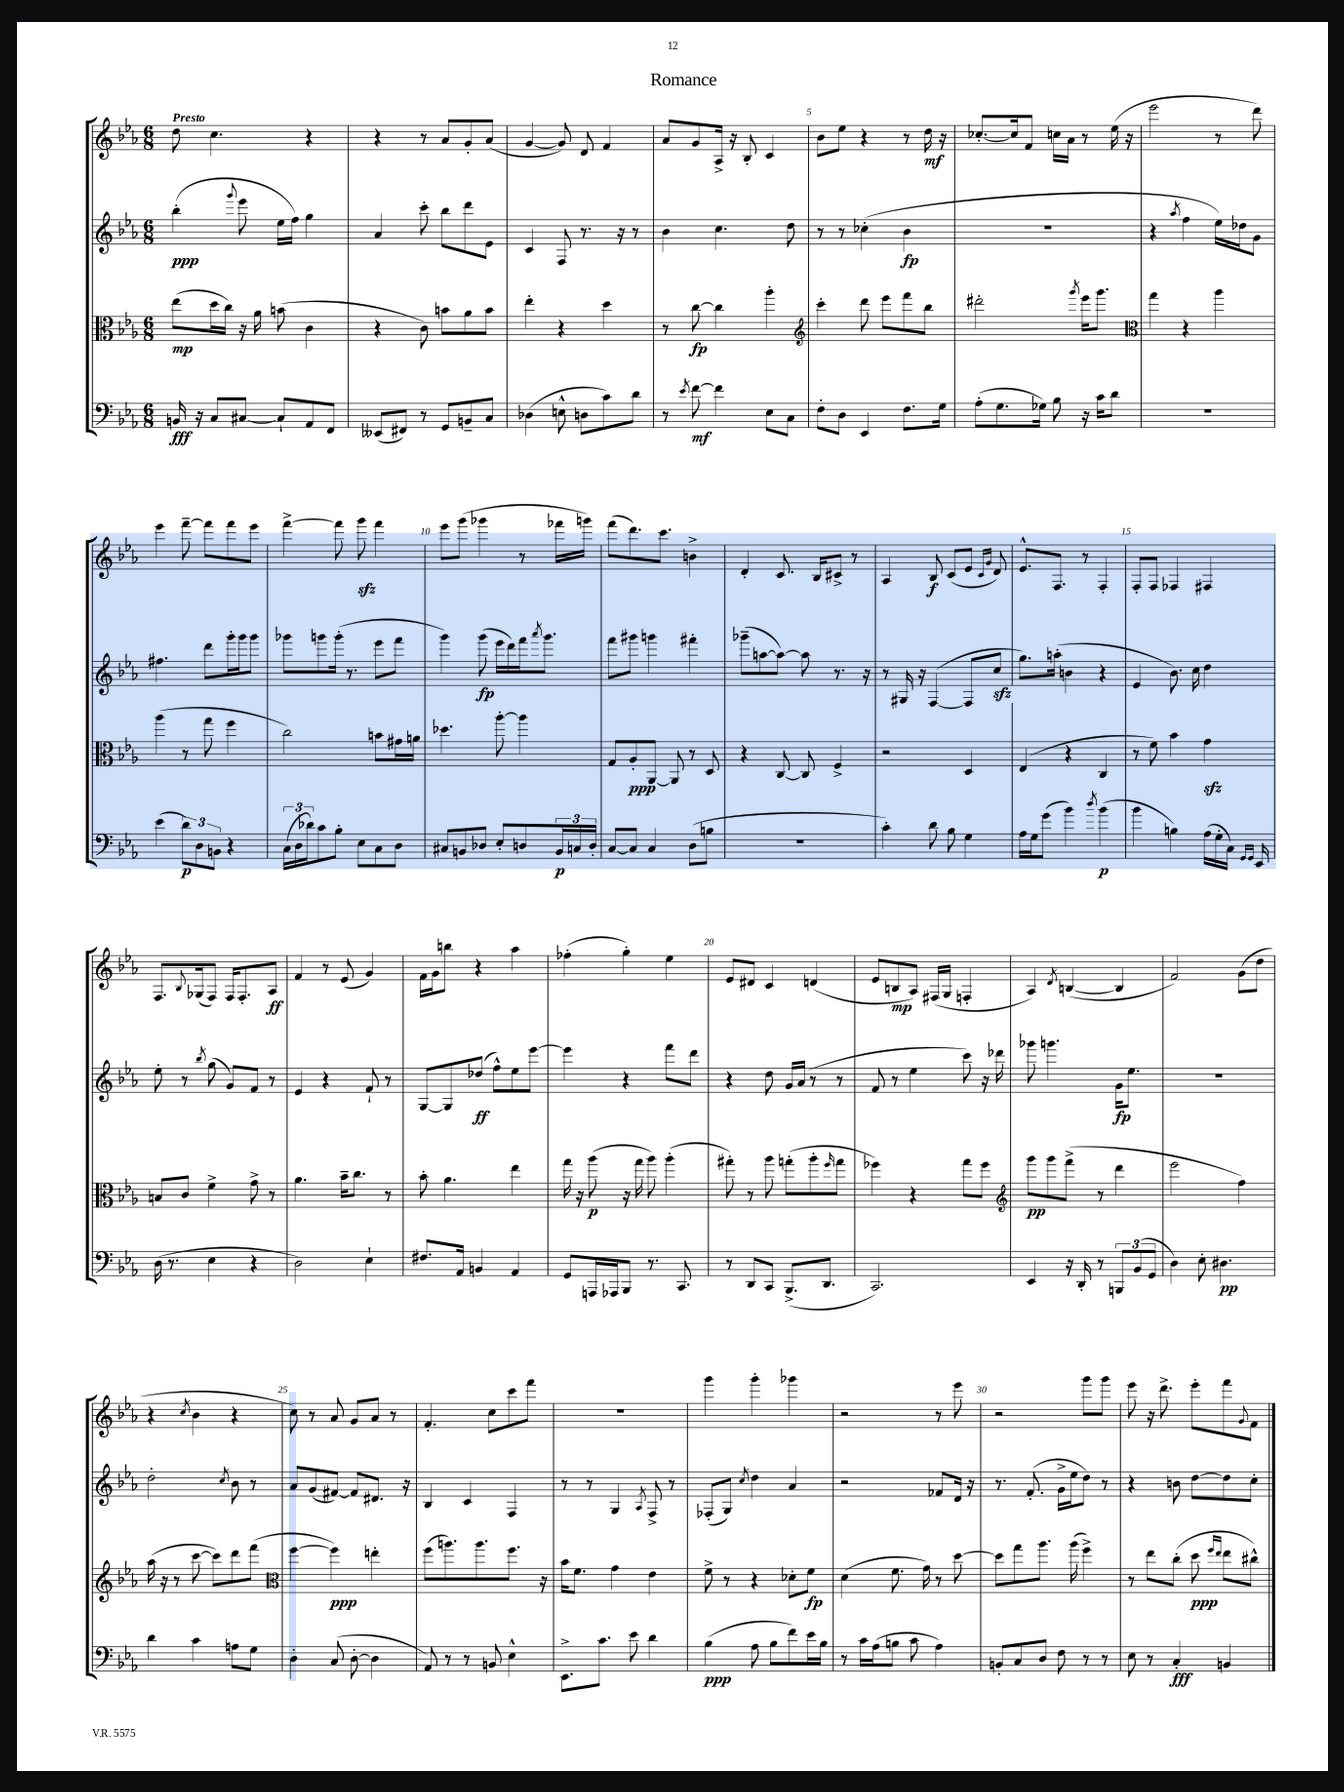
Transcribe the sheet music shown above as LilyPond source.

\header { title = "Romance" }
<<
\new StaffGroup <<
\new Staff = "s0" {
    \clef treble \key ees \major \numericTimeSignature \time 6/8 \tempo "Presto"
    d''8 c''4. r4 |
    r4 r8 aes'8 g'8-. aes'8( |
    g'4~ g'8) d'8 f'4 |
    aes'8 g'8 aes16-> r16 bes8-. c'4 |
    bes'8 ees''8 r4 r8 d''16\mf r16 |
    ces''8.~-. ces''16 f'8 c''16 aes'16 r8 ees''16( r16 |
    ees'''2 r8 d'''8) |
    ees'''4 f'''8~-- f'''8 f'''8 ees'''8 |
    f'''4~-> f'''8 g'''8\sfz f'''4 |
    ees'''8 g'''8( ges'''4 r8 fes'''16 g'''16) |
    f'''8( d'''8.) c'''8. b'4-> |
    d'4-. c'8. bes16 cis'8-> r8 |
    aes4 bes8\f c'8( ees'8 \grace { c'16 g'16 } d'8) |
    ees'8.-^ f8. r8 f4-. |
    f8-. f8 fes4 fis4 |
    f8. \appoggiatura { bes8 } ges16( f8) f16 f8.-. aes8\ff |
    f'4 r8 ees'8( g'4) |
    f'16 g'16 b''8 r4 aes''4 |
    fes''4-.( g''4-.) ees''4 |
    ees'8 dis'8 c'4 d'4( |
    ees'8 b8\mp aes8) fis16( g16 f4-. |
    aes4) \acciaccatura { d'8 } b4~( b4 |
    f'2) g'8( d''8 |
    r4 \acciaccatura { c''8 } bes'4 r4 |
    c''8) r8 aes'8 g'8 aes'8 r8 |
    f'4.-. c''8 c'''8 f'''8 |
    R2. |
    g'''4 g'''4-. ges'''4 |
    r2 r8 ees'''8 |
    r2 g'''8 g'''8 |
    ees'''8 r16 d'''8.-> ees'''8-. f'''8 \appoggiatura { g'8 } f'8 \bar "|." |
}
\new Staff = "s1" {
    \clef treble \key ees \major \numericTimeSignature \time 6/8
    bes''4-.\ppp( \appoggiatura { g'''8 } ees'''8 ees''16 f''16) g''4 |
    aes'4 c'''8-. bes''8 d'''8 ees'8 |
    c'4 f8 r8. r16 r8 |
    bes'4 c''4. d''8 |
    r8 r8 ces''4-.( bes'4\fp |
    R2. |
    r4 \acciaccatura { aes''8 } f''4 ees''16) des''16 g'8 |
    fis''4. d'''8 g'''16-. g'''16 g'''8 |
    ges'''8 g'''8 g'''16-.( r8. ees'''8 f'''8 |
    g'''4) g'''8\fp( ees'''16 d'''16) f'''16 \acciaccatura { aes'''8 } g'''8. |
    f'''8 gis'''8 g'''4 fis'''4-. |
    ges'''8--( a''8~ a''8~) a''8 r8. r16 |
    r8 gis16 r16 f4~( f8 c''8\sfz |
    g''8.) a''16-.( b'4 r4 |
    ees'4 bes'8.) c''16 d''4 |
    ees''8-. r8 \acciaccatura { bes''8 } g''8( g'8) f'8 r8 |
    ees'4 r4 f'8-! r8 |
    g8~ g8 des''8\ff( f''8-^) ees''8 ees'''8~ |
    ees'''4 r4 f'''8 d'''8 |
    r4 d''8 g'16 aes'16( r8 r8 |
    f'8 r8 ees''4 c'''8) r16 des'''16 |
    ges'''8 g'''4. g'16\fp ees''8. |
    R2. |
    d''2-. \acciaccatura { c''8 } bes'8 r8 |
    aes'8 g'8( fis'8~) fis'8 dis'8. r16 |
    bes4 c'4 f4 |
    r8 r8 g4 \acciaccatura { aes8 } f8-> r8 |
    fes8-.( g8) \acciaccatura { c''8 } d''4 aes'4 |
    r2 fes'8 d'16 r16 |
    r8. f'8.-.( g'16-> ees''16 d''8) r8 |
    r4 b'8 d''8~ d''8 c''8-. \bar "|." |
}
\new Staff = "s2" {
    \clef alto \key ees \major \numericTimeSignature \time 6/8
    ees''8\mp( d''16 c''16) r16 aes'16 b'8( c'4 |
    r4 c'8) b'8 aes'8 b'8 |
    ees''4-. r4 d''4 |
    r8 c''8~\fp c''4 aes''4-. |
    \clef treble c'''4-. d'''8 ees'''8 f'''8 bes''8 |
    dis'''2-. \acciaccatura { g'''8 } ees'''16 g'''8. |
    \clef alto g''4 r4 aes''4 |
    aes''4( r8 g''8 f''4 |
    c''2) b'8 gis'16 a'16 |
    des''4. aes''8~-. aes''4 |
    g8 aes8-.\ppp aes,8~ aes,8 r8 d8 |
    r4 c8~ c8 f4-> |
    r2 d4 |
    ees4( r4 c4 |
    r8 f'8) bes'4 g'4\sfz |
    b8 c'8 f'4-> g'8-> r8 |
    aes'4. bes'16-- c''8. r8 |
    bes'8-. aes'4. ees''4 |
    g''16 r16 aes''8\p( r16 g''16 aes''8) aes''4-.( |
    gis''8-.) r8 aes''8 g''8-.( aes''8-. \grace { f''16 } g''8 |
    fes''4) r4 g''8 fes''8 |
    \clef treble g'''8\pp g'''8 f'''8->( r8 d'''4 |
    ees'''2 f''4) |
    aes''16( r16 r8 c'''8~ c'''8) d'''8 f'''8( |
    \clef alto f''4~ f''4\ppp) e''4-. |
    f''8( a''8.) a''8. f''8. r16 |
    bes'16 f'8. g'4 ees'4 |
    f'8-> r8 r4 des'8-. f'8\fp |
    d'4( f'8. g'16) r8 d''8~ |
    d''8 g''8 aes''8. aes''16( f''4->) |
    r8 ees''8 c''8-.( d''8\ppp \grace { f''16 ees''16 } ees''8 cis''8-^) \bar "|." |
}
\new Staff = "s3" {
    \clef bass \key ees \major \numericTimeSignature \time 6/8
    b,16\fff r16 c8 cis8~ cis8-! aes,8 f,8 |
    eeses,8( fis,8) r8 g,8 b,8-- c8 |
    des4( e8-^ d8 c'8) d'8 |
    r8 \acciaccatura { ees'8 } f'8~\mf f'4 ees8 c8 |
    f8-. d8 ees,4 f8. g16 |
    aes8-.( g8. ges16) bes8 r16 c'16 d'8 |
    R2. |
    ees'4( \tuplet 3/2 { d'8\p) d8 b,8 } r4 |
    \tuplet 3/2 { c16( d16 des'16) } c'8 bes8-. ees8 c8 d8 |
    cis8 b,8 des8 ees8-. d8 \tuplet 3/2 { b,16\p c16 d16-. } |
    c8~ c8 c4 d8( b8 |
    R2. |
    c'4-.) d'8 bes8 g4 |
    aes16 g16 g'8( bes'4) \acciaccatura { d''8 } bes'4\p( |
    bes'4 b4) aes16( g16-. c16) \grace { g,16 g,16 } ees,16 |
    d16( r8. ees4 r4 |
    d2) ees4-! |
    fis8. aes,16 b,4 aes,4 |
    g,8 a,,16 aes,,16 bes,,8 r8. c,8. |
    r8 d,8 c,8 bes,,8.->( d,8. |
    c,2.) |
    ees,4 r16 d,16-. r8 \tuplet 3/2 { b,,8 bes,8( g,8 } |
    d4) ees8-. dis4.\pp |
    d'4 c'4 a8 g8 |
    d4-. c8( d8~-. d4 |
    aes,8) r8 r8 b,8 ees4-^ |
    ees,8.-> c'8. ees'8 d'4 |
    bes4\ppp( aes8 bes8 f'8) ees'16 bes16 |
    r8 c'16 aes16( b8 c'8 aes4) |
    b,8-. c8 d8 f8 r8 r8 |
    ees8 r8 c4-.\fff b,4 \bar "|." |
}
>>
>>
\layout { \context { \Score \override BarNumber.break-visibility = ##(#f #t #t) barNumberVisibility = #(every-nth-bar-number-visible 5) } }
